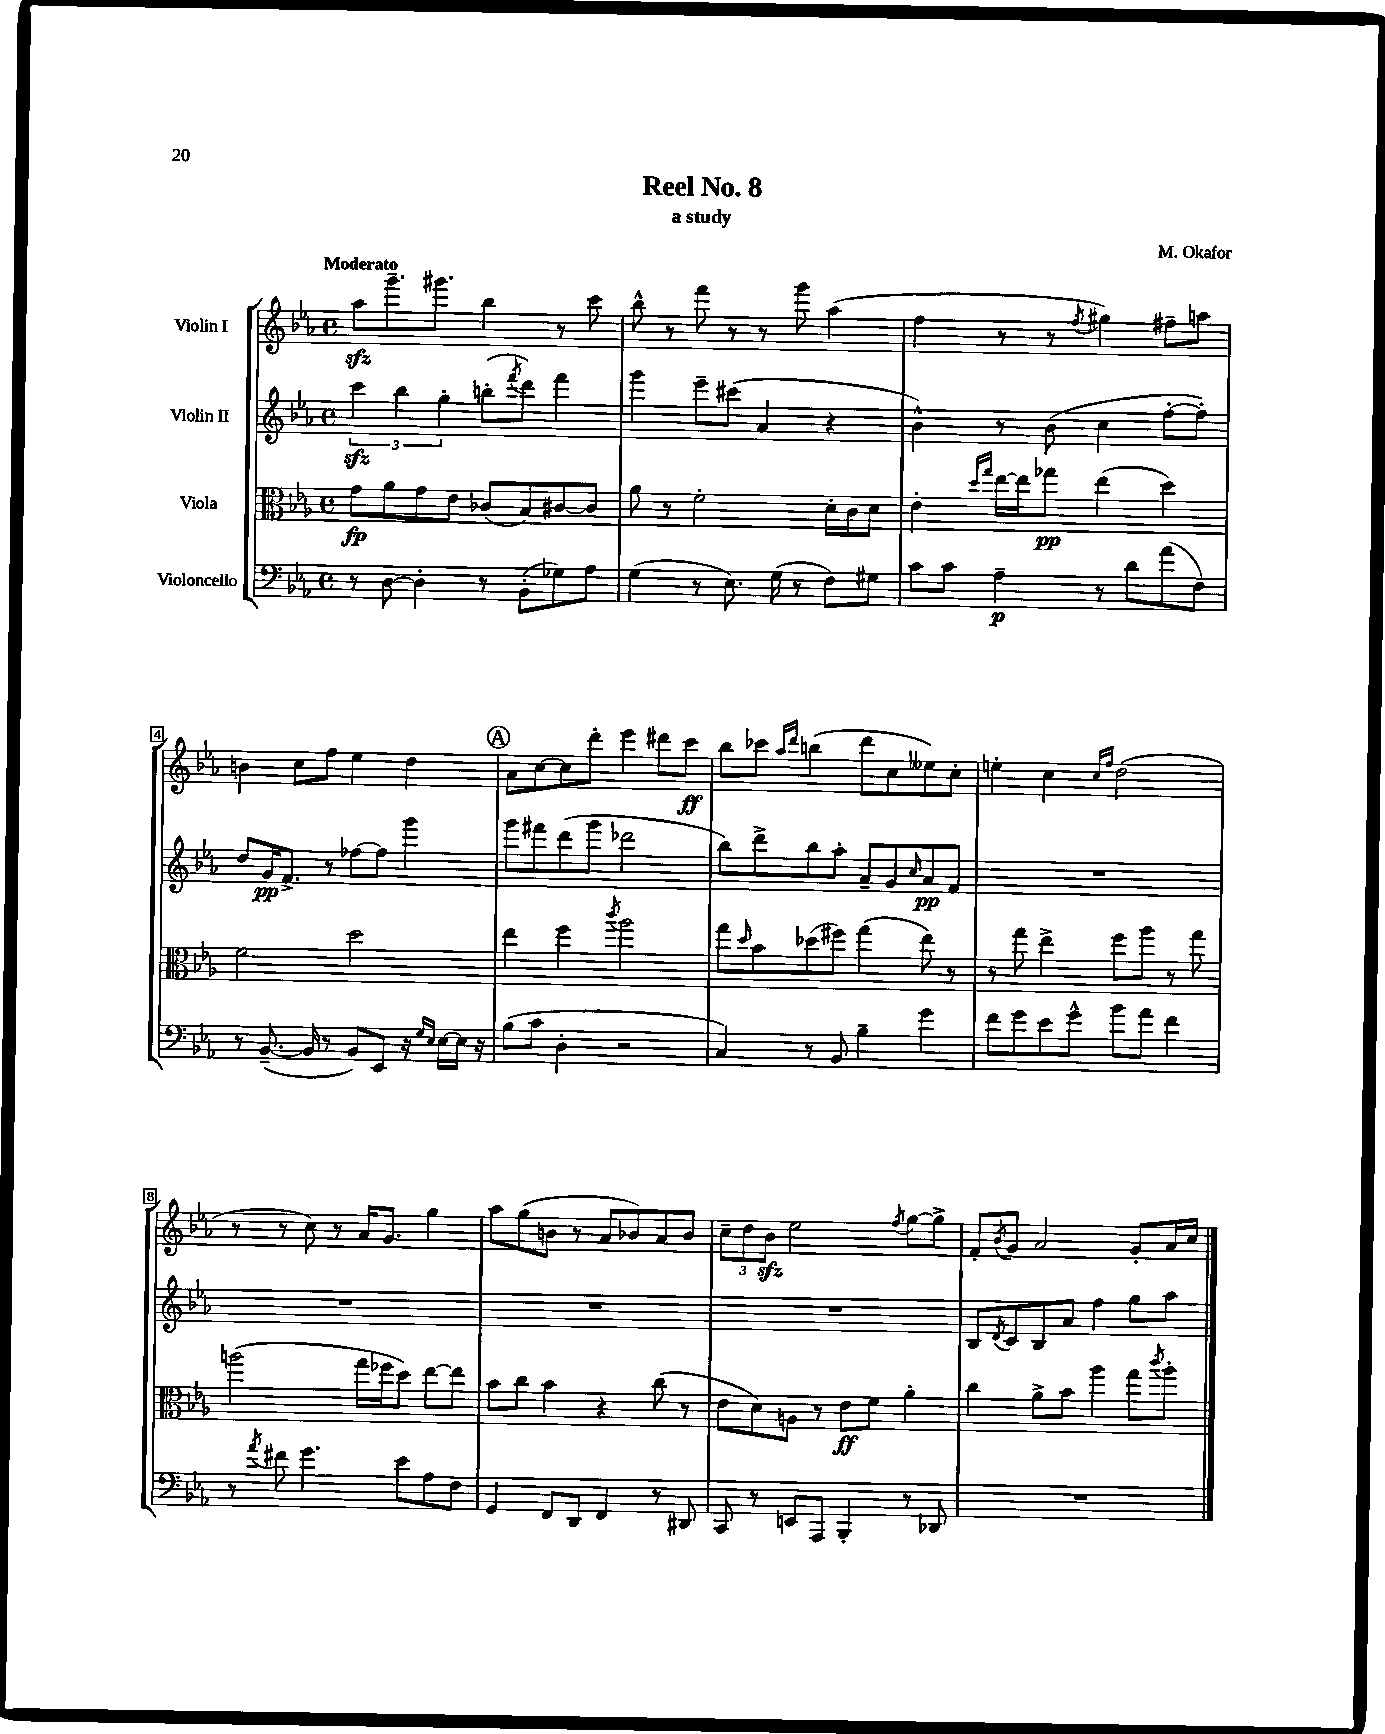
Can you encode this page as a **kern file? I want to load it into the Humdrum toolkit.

**kern	**kern	**kern	**kern
*staff4	*staff3	*staff2	*staff1
*clefF4	*clefC3	*clefG2	*clefG2
*k[b-e-a-]	*k[b-e-a-]	*k[b-e-a-]	*k[b-e-a-]
*M4/4	*M4/4	*M4/4	*M4/4
*met(c)	*met(c)	*met(c)	*met(c)
8r	8g	6ccc	8aa-
[8D	8a-	.	8.ggg~
.	.	6bb-	.
4D']	8g	.	.
.	.	.	8.ggg#
.	.	6gg'	.
.	8e-	.	.
8r	(8c-	(8bb'	4bb-
.	.	8qfff	.
(8BB-'	8B-)	8ddd)	.
8G-)	[8c#	4fff	8r
8A-	8c#]	.	8ccc
=	=	=	=
(4G	8a-	4ggg	8bb-^^
.	8r	.	8r
8r	2f'	8eee-~	8fff
8.E-)	.	(8ccc#	8r
.	.	4a-	8r
(16G	.	.	.
8r	.	.	8ggg
8F)	16d'	4r	(4aa-
.	16c	.	.
8G#	8d	.	.
=	=	=	=
8c	4e-'	4b-^^)	4ff
8c	.	.	.
.	16qqdd	.	.
.	16qqgg	.	.
4A-~	[16ee-	8r	8r
.	16ee-]	.	.
.	8gg-	(8b-	8r
.	.	.	8qff
8r	(4ee-	4cc	4gg#)
8d	.	.	.
(8a-	4dd)	[8ff'	8ff#~
8F)	.	8ff'])	8aa
=	=	=	=
8r	2f	8dd	4b
([8.BB-~	.	16g	.
.	.	8.f^	.
.	.	.	8cc
16BB-]	.	.	.
8r	.	8r	8ff
8BB-)	2dd	[8ff-	4ee-
8EE-	.	8ff-]	.
16r	.	4ggg	4dd
16qqG	.	.	.
16qqE-	.	.	.
[16E-	.	.	.
16E-]	.	.	.
16r	.	.	.
=	=	=	=
(8B-	4ee-	8ggg	8a-
8c	.	8fff#	[8cc
4D'	4ff	(8ddd	8cc]
.	.	8ggg	8ddd'
.	8qccc	.	.
2r	2aa-	2ddd-	4eee-
.	.	.	8ddd#
.	.	.	8ccc
=	=	=	=
4C)	8gg	8bb-)	8bb-
.	16qqdd	.	.
.	8b-	8ddd^	8ccc-
.	.	.	16qqaa-
.	.	.	16qqddd
8r	(8dd-	8bb-	(4bb
8BB-	8ff#)	8aa-'	.
4B-~	(4gg	8a-~	8ddd
.	.	8g	8cc
.	.	16qqcc	.
4g	8ee-)	8a-	8ee--)
.	8r	8f	8cc'
=	=	=	=
8f	8r	1r	4ee'
8g	8gg	.	.
8e-	4ee-^	.	4cc
8g^^	.	.	.
.	.	.	16qqcc
.	.	.	16qqff
8b-	8ff	.	(2dd
8a-	8aa-	.	.
4f	8r	.	.
.	8gg	.	.
=	=	=	=
8r	(2aa	1r	8r
8qa-	.	.	.
8f#	.	.	8r
4.g	.	.	8cc)
.	.	.	8r
.	16gg	.	16a-
.	16ff-	.	8.g
8e-	8dd)	.	.
8A-	[8ee-	.	4gg
8F	8ee-]	.	.
=	=	=	=
4GG	8b-	1r	8aa-
.	8cc	.	(8gg
8FF	4b-	.	8b
8DD	.	.	8r
4FF	4r	.	8a-
.	.	.	8b-)
8r	(8cc	.	8a-
8DD#	8r	.	8b-
=	=	=	=
8CC	8e-	1r	12cc~
.	.	.	12dd
8r	8d)	.	.
.	.	.	12b-
8EE	8A	.	2ee-
8AAA-	8r	.	.
4BBB-'	8e-	.	.
.	8f	.	.
.	.	.	8qff
8r	4a-'	.	[8gg
8DD-	.	.	8gg^]
=	=	=	=
1r	4cc	8B-	8f'
.	.	8qd	8qb-
.	.	8c	8g
.	8a-^	8B-	2a-
.	8b-	8a-	.
.	4aa-	4ff	.
.	8gg	8gg	8g'
.	8qccc	.	.
.	8aa-'	8aa-	16a-
.	.	.	16cc
==	==	==	==
*-	*-	*-	*-
